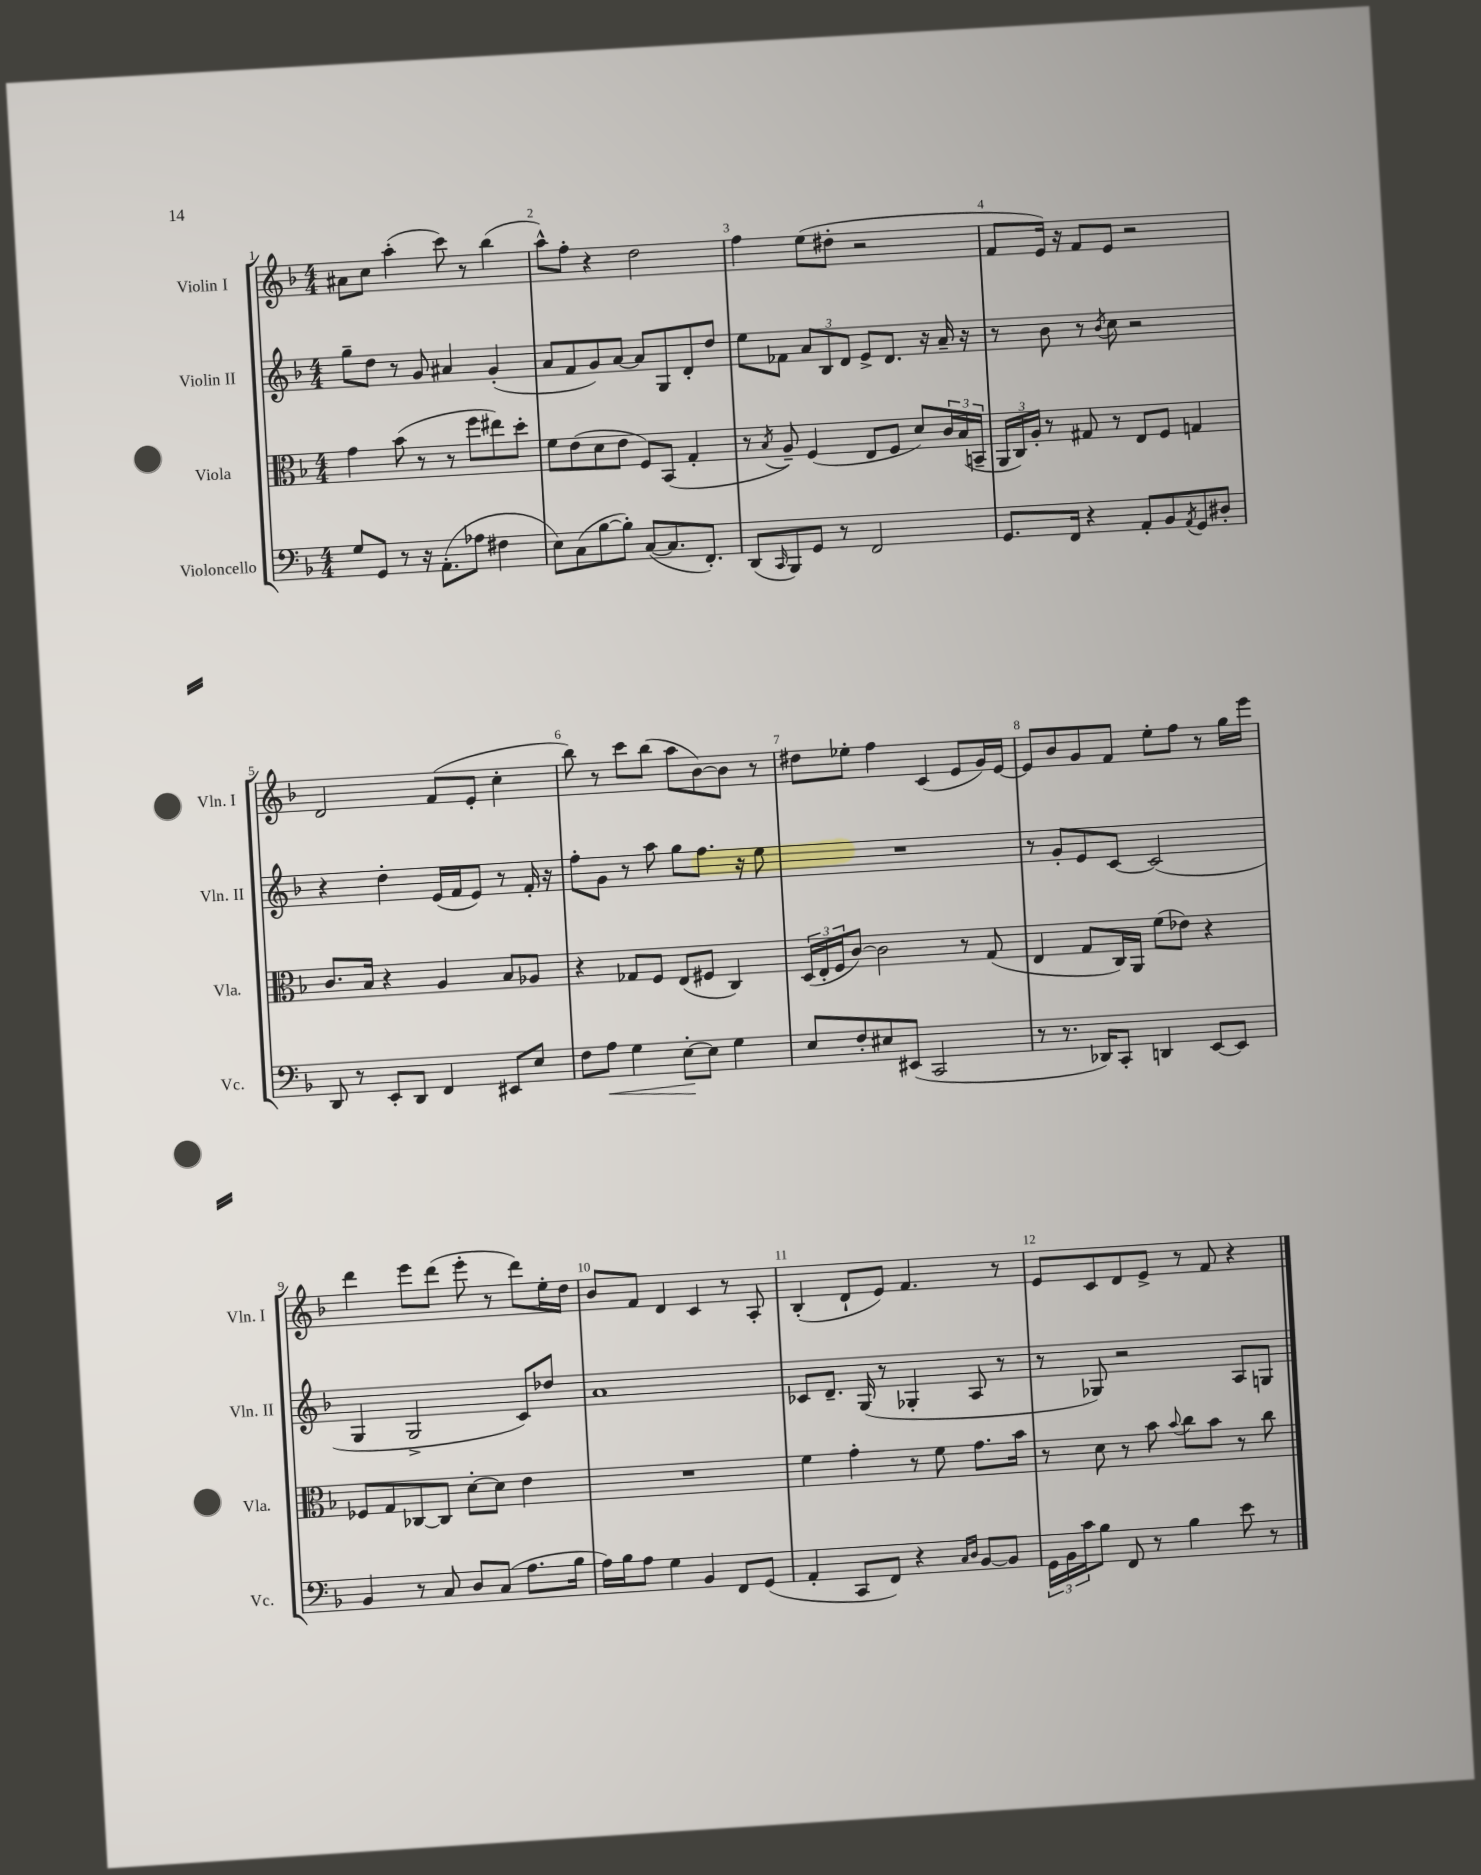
<<
\new StaffGroup <<
\new Staff = "s0" \with { instrumentName = "Violin I" shortInstrumentName = "Vln. I" } {
    \clef treble \key f \major \numericTimeSignature \time 4/4
    ais'8 c''8 a''4-.( c'''8) r8 bes''4( |
    a''8-^) f''8-. r4 d''2 |
    f''4 e''8( dis''8-. r2 |
    f'8 e'16) r16 f'8 e'8 r2 |
    d'2 f'8( e'8-. c''4-. |
    bes''8) r8 c'''8 bes''8( a''8 bes'8~) bes'8 r8 |
    dis''8 ees''8-. f''4 c'4( e'8 g'16) e'16~ |
    e'8 bes'8 g'8 f'8 e''8-. f''8 r8 g''16 e'''16 |
    d'''4 e'''8 d'''8( e'''8-. r8 d'''8) e''16-. d''16 |
    bes'8 f'8 d'4 c'4 r8 a8-. |
    bes4-.( d'8-! e'8) f'4. r8 |
    e'8 c'8 d'8 e'8-> r8 f'8 r4 \bar "|." |
}
\new Staff = "s1" \with { instrumentName = "Violin II" shortInstrumentName = "Vln. II" } {
    \clef treble \key f \major \numericTimeSignature \time 4/4
    g''8-- d''8 r8 g'8 ais'4 g'4-.( |
    a'8 f'8 g'8) a'8~ a'8 g8 d'8-. d''8 |
    e''8 fes'8 \tuplet 3/2 { a'8 bes8 d'8 } e'8-> d'8. r16 a'16-- r16 |
    r8 bes'8 r8 \acciaccatura { bes'8 } c''8 r2 |
    r4 d''4-. e'16( f'16 e'8) r8 f'16-. r16 |
    f''8-. g'8 r8 a''8 g''8 f''8. r16 e''8 |
    R1 |
    r8 g'8-. e'8 c'8~ c'2( |
    g4 g2-> c'8) des''8 |
    a'1 |
    ces'8 d'8.-- g16( r8 ges4-. a8 r8 |
    r8 ges8) r2 a8 g8 \bar "|." |
}
\new Staff = "s2" \with { instrumentName = "Viola" shortInstrumentName = "Vla." } {
    \clef alto \key f \major \numericTimeSignature \time 4/4
    g'4 bes'8( r8 r8 f''8 eis''8) d''8-. |
    f'8 e'8( d'8 e'8 f8) bes,8( g4-. |
    r8 \acciaccatura { bes8 } a8--) f4( e8 f8 d'8) \tuplet 3/2 { c'16 bes16( b,16-- } |
    \tuplet 3/2 { a,16 c16) a16-. } r8 gis8 r8 e8 f8 g4 |
    c'8. bes16 r4 a4 bes8 aes8 |
    r4 ges8 f8 e8( fis8 c4) |
    \tuplet 3/2 { d16( e16-. f16 } c'8~) c'2 r8 g8( |
    e4 g8 c16) a,16 f'8( ees'8) r4 |
    fes8 g8 ces8~ ces8 d'8~-. d'8 e'4 |
    R1 |
    f'4 g'4-. r8 f'8 g'8. bes'16 |
    r8 d'8 r8 bes'8 \appoggiatura { bes'8 } c''8 bes'8 r8 c''8 \bar "|." |
}
\new Staff = "s3" \with { instrumentName = "Violoncello" shortInstrumentName = "Vc." } {
    \clef bass \key f \major \numericTimeSignature \time 4/4
    g8 g,8 r8 r16 a,8.-.( aes8 fis4 |
    e8) c8( bes8~ bes8-.) c8~( c8. f,8.-.) |
    d,8( \grace { c,16 } bes,,8) g,8 r8 f,2 |
    g,8. f,16 r4 a,8-. bes,8 \acciaccatura { a,8 } g,8 dis8-. |
    d,8 r8 e,8-. d,8 f,4 eis,8 e8 |
    f8 a8\< g4 e8~-.\! e8 g4 |
    e8 f8-. eis8 eis,8( c,2 |
    r8 r8. des,16) c,8-. d,4 e,8~ e,8 |
    bes,4 r8 c8 d8 c8( a8. bes16 |
    a16) bes16 a8 g4 bes,4 f,8 g,8( |
    a,4-. c,8 f,8) r4 \grace { c16 d16 } bes,8~ bes,8 |
    \tuplet 3/2 { g,16 bes,16 c'16 } bes8 f,8 r8 bes4 e'8 r8 \bar "|." |
}
>>
>>
\layout { \context { \Score \override BarNumber.break-visibility = ##(#f #t #t) barNumberVisibility = #all-bar-numbers-visible } }
